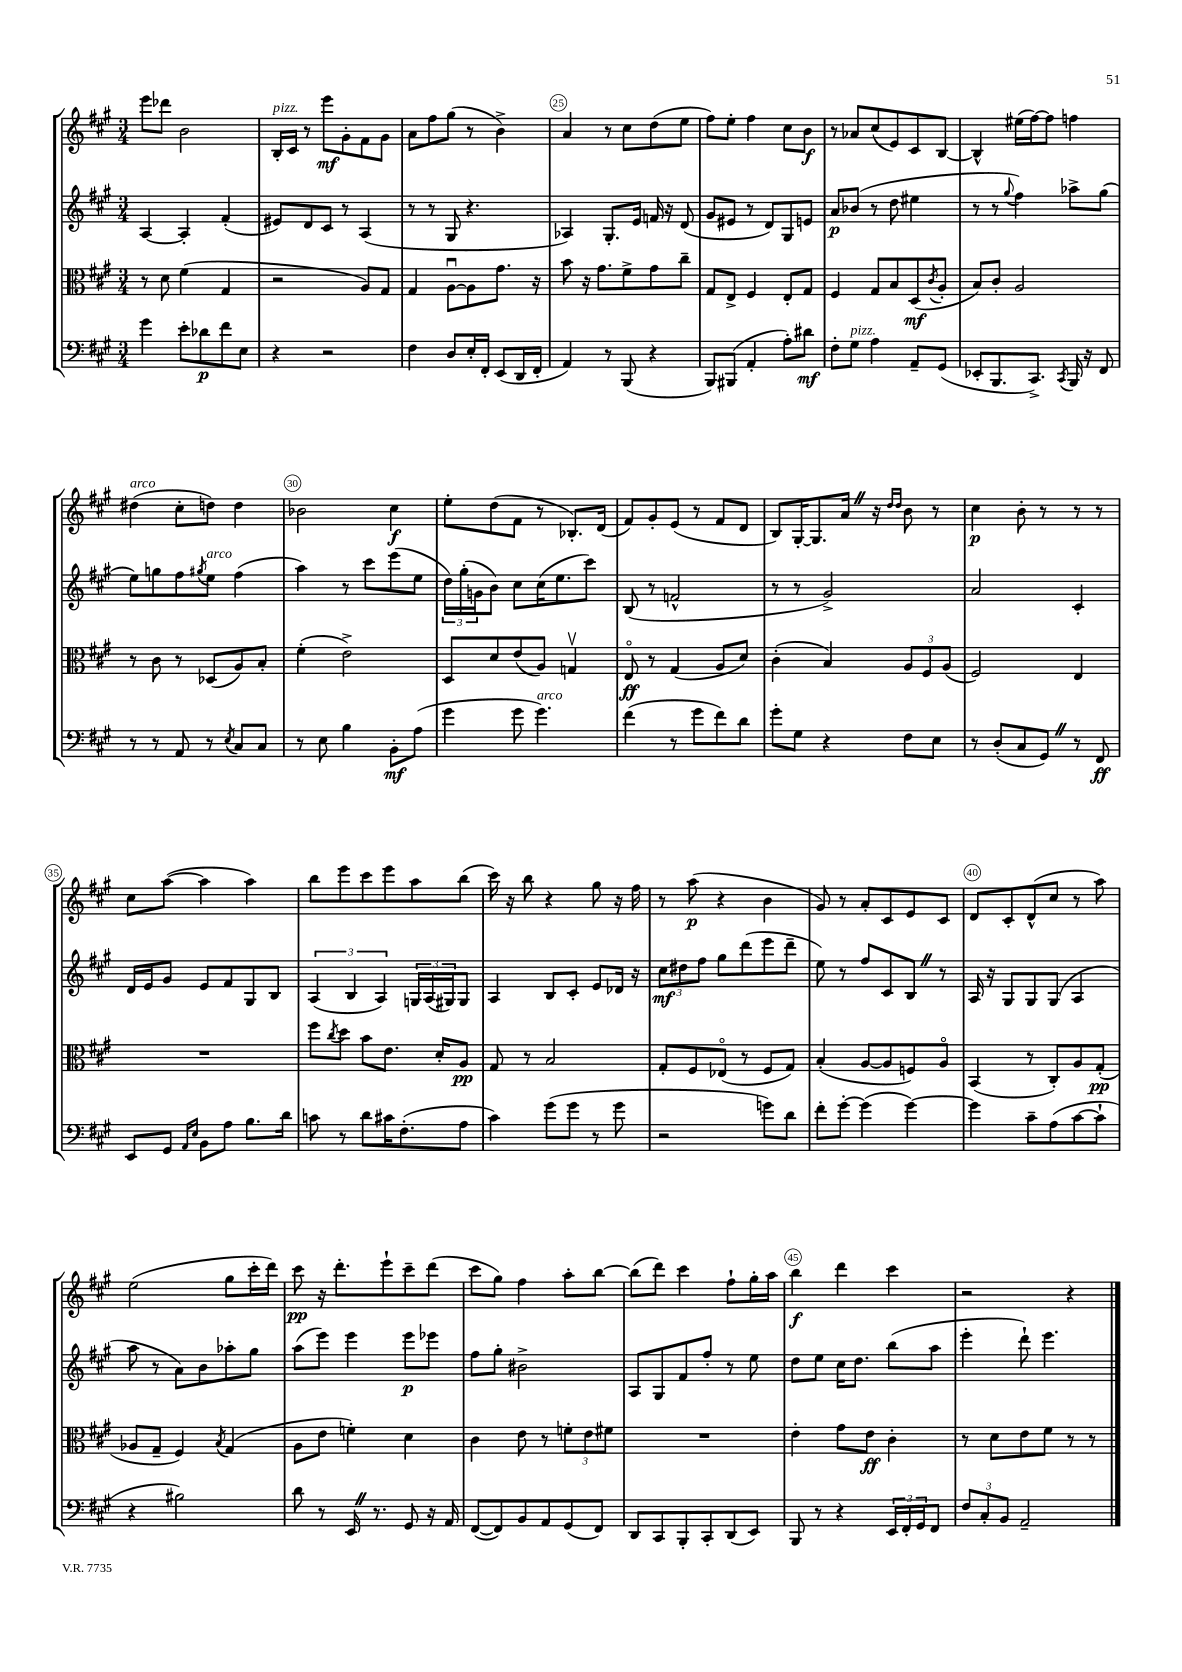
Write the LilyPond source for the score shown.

<<
\new StaffGroup <<
\new Staff = "s0" {
    \clef treble \key a \major \numericTimeSignature \time 3/4
    e'''8 des'''8 b'2 |
    b16-.^\markup { \italic "pizz." } cis'16 r8 e'''8\mf gis'8-. fis'8 gis'8 |
    a'8 fis''8 gis''8( r8 b'4->) |
    a'4 r8 cis''8 d''8( e''8 |
    fis''8) e''8-. fis''4 cis''8 b'8\f |
    r8 aes'8 cis''8( e'8) cis'8 b8~ |
    b4-^ eis''16( fis''16~) fis''8 f''4 |
    dis''4^\markup { \italic "arco" }( cis''8-. d''8) d''4 |
    bes'2 cis''4\f |
    e''8-. d''8( fis'8 r8 bes8.-.) d'16( |
    fis'8) gis'8-. e'8( r8 fis'8 d'8 |
    b8) gis16~-. gis8. a'16 \once \override BreathingSign.text = \markup { \musicglyph "scripts.caesura.straight" } \breathe r16 \grace { d''16 d''16 } b'8 r8 |
    cis''4\p b'8-. r8 r8 r8 |
    cis''8 a''8~( a''4 a''4) |
    b''8 e'''8 cis'''8 e'''8 a''8 b''8( |
    cis'''16) r16 b''8 r4 gis''8 r16 fis''16 |
    r8 a''8\p( r4 b'4 |
    gis'8) r8 a'8-. cis'8 e'8 cis'8 |
    d'8 cis'8-. d'8-^( cis''8 r8 a''8) |
    e''2( gis''8 cis'''16-. d'''16) |
    cis'''8\pp r16 d'''8.-. e'''8-! cis'''8-- d'''8( |
    cis'''8 gis''8) fis''4 a''8-. b''8~ |
    b''8( d'''8) cis'''4 fis''8-! gis''16-. a''16 |
    b''4\f d'''4 cis'''4 |
    r2 r4 \bar "|." |
}
\new Staff = "s1" {
    \clef treble \key a \major \numericTimeSignature \time 3/4
    a4~ a4-. fis'4-.( |
    eis'8) d'8 cis'8 r8 a4( |
    r8 r8 gis8 r4. |
    aes4) gis8.-. e'16 f'16 r16 d'8( |
    gis'8 eis'8 r8 d'8) gis8 e'8 |
    a'8\p bes'8( r8 d''8 eis''4 |
    r8 r8 \appoggiatura { gis''8 } fis''4) aes''8-> gis''8( |
    e''8) g''8 fis''8 \acciaccatura { gis''8 } e''8^\markup { \italic "arco" } fis''4( |
    a''4) r8 cis'''8 e'''8( e''8 |
    \tuplet 3/2 { d''16) gis''16-.( g'16 } b'8) cis''8 cis''16( e''8. cis'''8) |
    b8( r8 f'2-^ |
    r8 r8 gis'2->) |
    a'2 cis'4-. |
    d'16 e'16 gis'8 e'8 fis'8 gis8 b8 |
    \tuplet 3/2 { a4( b4 a4) } \tuplet 3/2 { g16 a16( gis16) } gis8 |
    a4 b8 cis'8-. e'8 des'16 r16 |
    \tuplet 3/2 { cis''8\mf dis''8 fis''8 } gis''8 d'''8( e'''8 d'''8-- |
    e''8) r8 fis''8 cis'8 b8 \once \override BreathingSign.text = \markup { \musicglyph "scripts.caesura.straight" } \breathe r8 |
    a16 r16 gis8 gis8 gis8( a4 |
    a''8 r8 a'8) b'8 aes''8-. gis''8 |
    a''8( e'''8) e'''4 e'''8\p ees'''8 |
    fis''8 gis''8-. bis'2-> |
    a8 gis8 fis'8 fis''8-. r8 e''8 |
    d''8 e''8 cis''16 d''8. b''8( a''8 |
    e'''4-. d'''8-!) e'''4. \bar "|." |
}
\new Staff = "s2" {
    \clef alto \key a \major \numericTimeSignature \time 3/4
    r8 d'8 fis'4( gis4 |
    r2 a8) gis8 |
    gis4 a8~\downbow a8 gis'8. r16 |
    b'8 r16 gis'8. fis'8-> gis'8 cis''8-- |
    gis8 e8-> fis4 e8-. gis8 |
    fis4 gis8 b8 d8\mf( \acciaccatura { cis'8 } a8-. |
    b8) cis'8-. a2 |
    r8 cis'8 r8 des8( a8) b8-. |
    fis'4-.( e'2->) |
    d8 d'8 e'8( a8) g4\upbow |
    e8\flageolet\ff r8 gis4( a8 d'8) |
    cis'4-.( b4) \tuplet 3/2 { a8 fis8 a8( } |
    fis2) e4 |
    R2. |
    fis''8 \acciaccatura { cis''8 } d''8 b'8 e'8. d'16-. a8\pp |
    gis8 r8 b2 |
    gis8-. fis8 ees8\flageolet( r8 fis8 gis8) |
    b4-.( a8~ a8 f8) a8\flageolet |
    b,4( r8 cis8-.) a8 gis8-.\pp( |
    aes8 gis8-- fis4) \acciaccatura { b8 } gis4( |
    a8 e'8 f'4-.) d'4 |
    cis'4 e'8 r8 \tuplet 3/2 { f'8-. e'8 fis'8 } |
    R2. |
    e'4-. gis'8 e'8\ff cis'4-. |
    r8 d'8 e'8 fis'8 r8 r8 \bar "|." |
}
\new Staff = "s3" {
    \clef bass \key a \major \numericTimeSignature \time 3/4
    gis'4 e'8-. des'8\p fis'8 e8 |
    r4 r2 |
    fis4 d8 e16-. fis,16-. e,8( d,16 fis,16-. |
    a,4) r8 b,,8( r4 |
    b,,8) bis,,8( a,4-. a8-.) dis'8\mf |
    fis8-. gis8^\markup { \italic "pizz." } a4 a,8-- gis,8( |
    ees,8-. b,,8. cis,8.->) \acciaccatura { cis,8 } b,,16 r16 fis,8 |
    r8 r8 a,8 r8 \acciaccatura { e8 } cis8 cis8 |
    r8 e8 b4 b,8-.\mf a8( |
    gis'4 gis'8 gis'4.^\markup { \italic "arco" }) |
    fis'4( r8 gis'8 fis'8) d'8 |
    gis'8-. gis8 r4 fis8 e8 |
    r8 d8-.( cis8 gis,8) \once \override BreathingSign.text = \markup { \musicglyph "scripts.caesura.straight" } \breathe r8 fis,8\ff |
    e,8 gis,8 \grace { a,16 e16 } b,8 a8 b8. d'16 |
    c'8 r8 d'8 cis'16 fis8.-.( a8 |
    cis'4) gis'8( gis'8 r8 gis'8 |
    r2 g'8) d'8 |
    fis'8-. gis'8~-. gis'4( gis'4~) |
    gis'4 cis'8-- a8( cis'8~ cis'8-! |
    r4 bis2) |
    d'8 r8 e,16 \once \override BreathingSign.text = \markup { \musicglyph "scripts.caesura.straight" } \breathe r8. gis,8 r16 a,16 |
    fis,8~( fis,8) b,8 a,8 gis,8( fis,8) |
    d,8 cis,8 b,,8-. cis,8-. d,8( e,8) |
    b,,8 r8 r4 \tuplet 3/2 { e,16 fis,16-. gis,16 } fis,8 |
    \tuplet 3/2 { fis8 cis8-. b,8 } a,2-- \bar "|." |
}
>>
>>
\layout { \context { \Score currentBarNumber = #22 \override BarNumber.break-visibility = ##(#f #t #t) barNumberVisibility = #(every-nth-bar-number-visible 5) \override BarNumber.stencil = #(make-stencil-circler 0.1 0.3 ly:text-interface::print) } }
